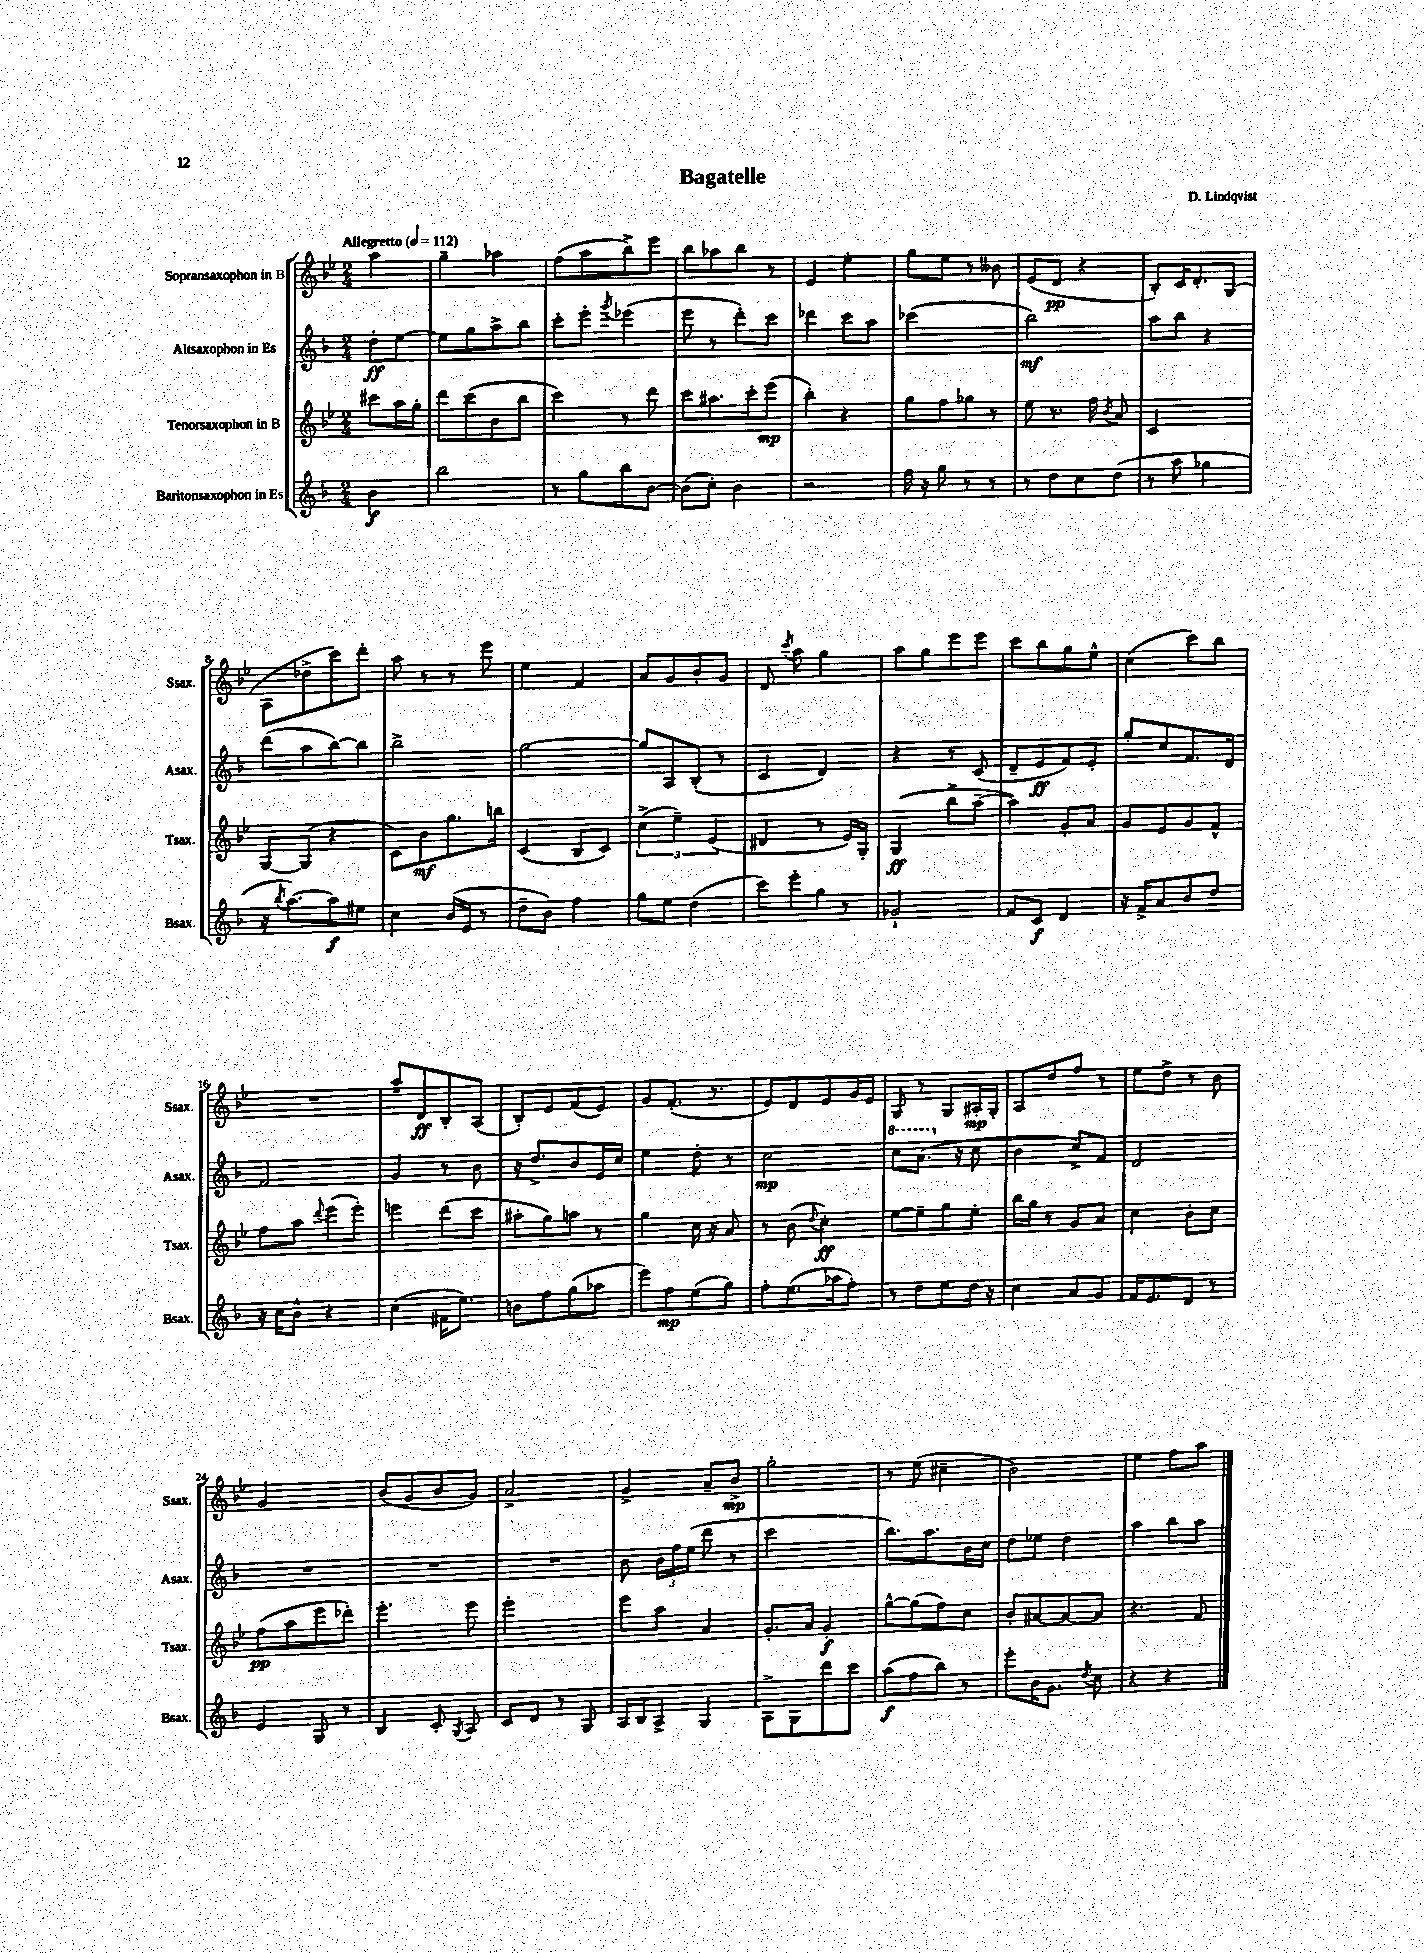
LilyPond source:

\header { title = "Bagatelle" composer = "D. Lindqvist" }
<<
\new StaffGroup <<
\new Staff = "s0" \with { instrumentName = "Sopransaxophon in B" shortInstrumentName = "Ssax." } {
    \clef treble \key bes \major \numericTimeSignature \time 2/4 \partial 4 \tempo "Allegretto" 4 = 112
    \autoBeamOff a''4 |
    g''4-- aes''4 |
    f''8[( a''8 bes''8->) ees'''8] |
    bes''8[ aes''8 bes''8] r8 |
    ees'4 ees''4-. |
    g''8[ ees''8] r8 beses'8 |
    ees'8[( d'8]\pp r4 |
    bes8[-.) c'16 d'8.-. g8]( |
    a8[ des''8-> c'''8) d'''8]-. |
    a''8 r8 r8 ees'''8 |
    ees''4 f'4 |
    a'8[ g'8 bes'8-. g'8] |
    d'8 \acciaccatura { c'''8 } a''8 g''4 |
    a''8[ g''8 ees'''8 ees'''8] |
    c'''8[ bes''8 g''8 ees''8]-^ |
    c''4( c'''8[) bes''8] |
    R2 |
    a''8[-- d'8\ff bes8-. a8]( |
    bes8[-.) ees'8 f'8( ees'8]) |
    g'8[ f'8.]-.( r8. |
    ees'8[) d'8 ees'8 g'16 ees'16] |
    g8 r8 g8[ ais16-.\mp g16]-. |
    a8[ d''8 f''8] r8 |
    ees''8[ d''8]-> r8 bes'8 |
    g'2 |
    bes'8[( g'8 bes'8 g'8]) |
    a'2-> |
    g'4-> a'8[-- bes'8]->\mp |
    g''2-. |
    r8 ees''8( cis''4-- |
    bes'2) |
    ees''4 f''8[ a''8] \bar "|." |
}
\new Staff = "s1" \with { instrumentName = "Altsaxophon in Es" shortInstrumentName = "Asax." } {
    \clef treble \key f \major \numericTimeSignature \time 2/4 \partial 4
    \autoBeamOff d''8[-.\ff e''8]~ |
    e''8[ g''8 a''8-> bes''8] |
    c'''8[-. e'''8]-. \acciaccatura { g'''8 } ees'''4( |
    e'''8 r8 d'''8[-.) c'''8] |
    des'''4 c'''8[ a''8] |
    ces'''2( |
    bes''2\mf) |
    a''8[ bes''8] r4 |
    d'''8[( a''8 bes''8~) bes''8] |
    bes''2-> |
    g''2~ |
    g''8[ a8 bes8]-.( r8 |
    c'4 d'4) |
    r4 r8 c'8( |
    d'8[-- e'8\ff f'8) e'8]-. |
    g''8[-. c''8 f'8. d'16] |
    f'2 |
    g'4 r8 bes'8 |
    r16 d''8.[-> bes'8 e'16 c''16] |
    e''4 d''8-. r8 |
    c''2\mp |
    \ottava #1 c'''8[ a''8.]( \ottava #0 r16 c''8 |
    bes'4 c''8[->) f'8] |
    d'2 |
    R2 |
    R2 |
    R2 |
    bes'8 \tuplet 3/2 { bes'16[ f''16 e''16]( } d'''8 r8 |
    c'''2 |
    bes''8.[) a''8. bes'16 c''16] |
    d''8[ ees''8] d''4 |
    a''4 bes''8[ a''8] \bar "|." |
}
\new Staff = "s2" \with { instrumentName = "Tenorsaxophon in B" shortInstrumentName = "Tsax." } {
    \clef treble \key bes \major \numericTimeSignature \time 2/4 \partial 4
    \autoBeamOff cis'''8[ a''16 g''16]-. |
    d'''8[ c'''8( bes'8 bes''8] |
    c'''4) r8 d'''8 |
    c'''8[ ais''8. c'''16-. ees'''8]\mp( |
    bes''4-.) r4 |
    g''8[ f''8 ges''8] r8 |
    ees''8 r8. f''16 \acciaccatura { bes'8 } a'8 |
    c'2 |
    g8[~ g8]( r4 |
    c'8[) bes'8\mf g''8. b''16] |
    c'4( bes8[ c'8]) |
    \tuplet 3/2 { c''4->( ees''4--) ees'4( } |
    dis'4 r8 ees'16[) g16]-. |
    g4\ff( bes''8[-> a''8]~-- |
    a''4) g'8[-. a'8] |
    g'8[ ees'8 g'8 f'8]-^ |
    f''8[ a''8] \appoggiatura { d'''8 } ees'''8[( ees'''8]-.) |
    e'''4 d'''8[( c'''8] |
    ais''8[-. g''8) a''8] r8 |
    g''4 c''16 r16 a'8 |
    r8 bes'8( \appoggiatura { d''8 } c''4-.\ff) |
    ees''8[~ ees''8-- g''8 ees''8]-. |
    bes''16[ g''16] r8 g'8[ a'8] |
    c''4 bes'8[-. c''8] |
    f''8[\pp( a''8 ees'''8 des'''8]-.) |
    ees'''4.-. ees'''8 |
    ees'''2-. |
    ees'''8[ a''8] a'4 |
    g'8.[-. a'16] g'4-.\f |
    g''8[~-^ g''8( f''8) c''8] |
    bes'8[-. ais'8~ ais'8~ ais'8] |
    r4. f'8 \bar "|." |
}
\new Staff = "s3" \with { instrumentName = "Baritonsaxophon in Es" shortInstrumentName = "Bsax." } {
    \clef treble \key f \major \numericTimeSignature \time 2/4 \partial 4
    \autoBeamOff bes'4\f |
    bes''2 |
    r8 g''8[ bes''8 bes'8]~ |
    bes'8[( c''8]-.) bes'4 |
    r2 |
    f''16 r16 g''8 r8 r8 |
    r8 d''8[ c''8 d''8]( |
    r8 a''8 ges''4 |
    r16 \acciaccatura { bes''8 } a''8.[~) a''8\f eis''8] |
    c''4 bes'16[( e'16] r8 |
    d''8[-- bes'8]) f''4 |
    g''8[ e''8] d''4( |
    c'''8[) e'''8-. g''8] r8 |
    ges'2-! |
    f'8[ c'8]\f d'4 |
    r16 f'16[-> a'8 bes'8 d''8] |
    r16 c''16[ bes'8]-^ r4 |
    c''4( fis'16[ e''8.]) |
    b'8[ f''8 g''8( aes''8] |
    e'''8[) f''8\mp e''8( g''8]) |
    f''8[-. e''8.( aes''16 f''8]-.) |
    r8 d''8[ e''8 d''16] r16 |
    c''4 a'8[ g'8] |
    f'16[ e'8. d'8] r8 |
    e'4 g8 r8 |
    bes4 c'8-. \acciaccatura { g8 } a8 |
    c'8[ d'8] r8 g8 |
    a16[ bes16 a8]-> g4 |
    a8[-> g8 d'''8 c'''8] |
    a''8[\f( f''8 bes''8]) r8 |
    e'''8[-. bes'16 g'8.] \acciaccatura { d''8 } c''8 |
    r4 r4 \bar "|." |
}
>>
>>
